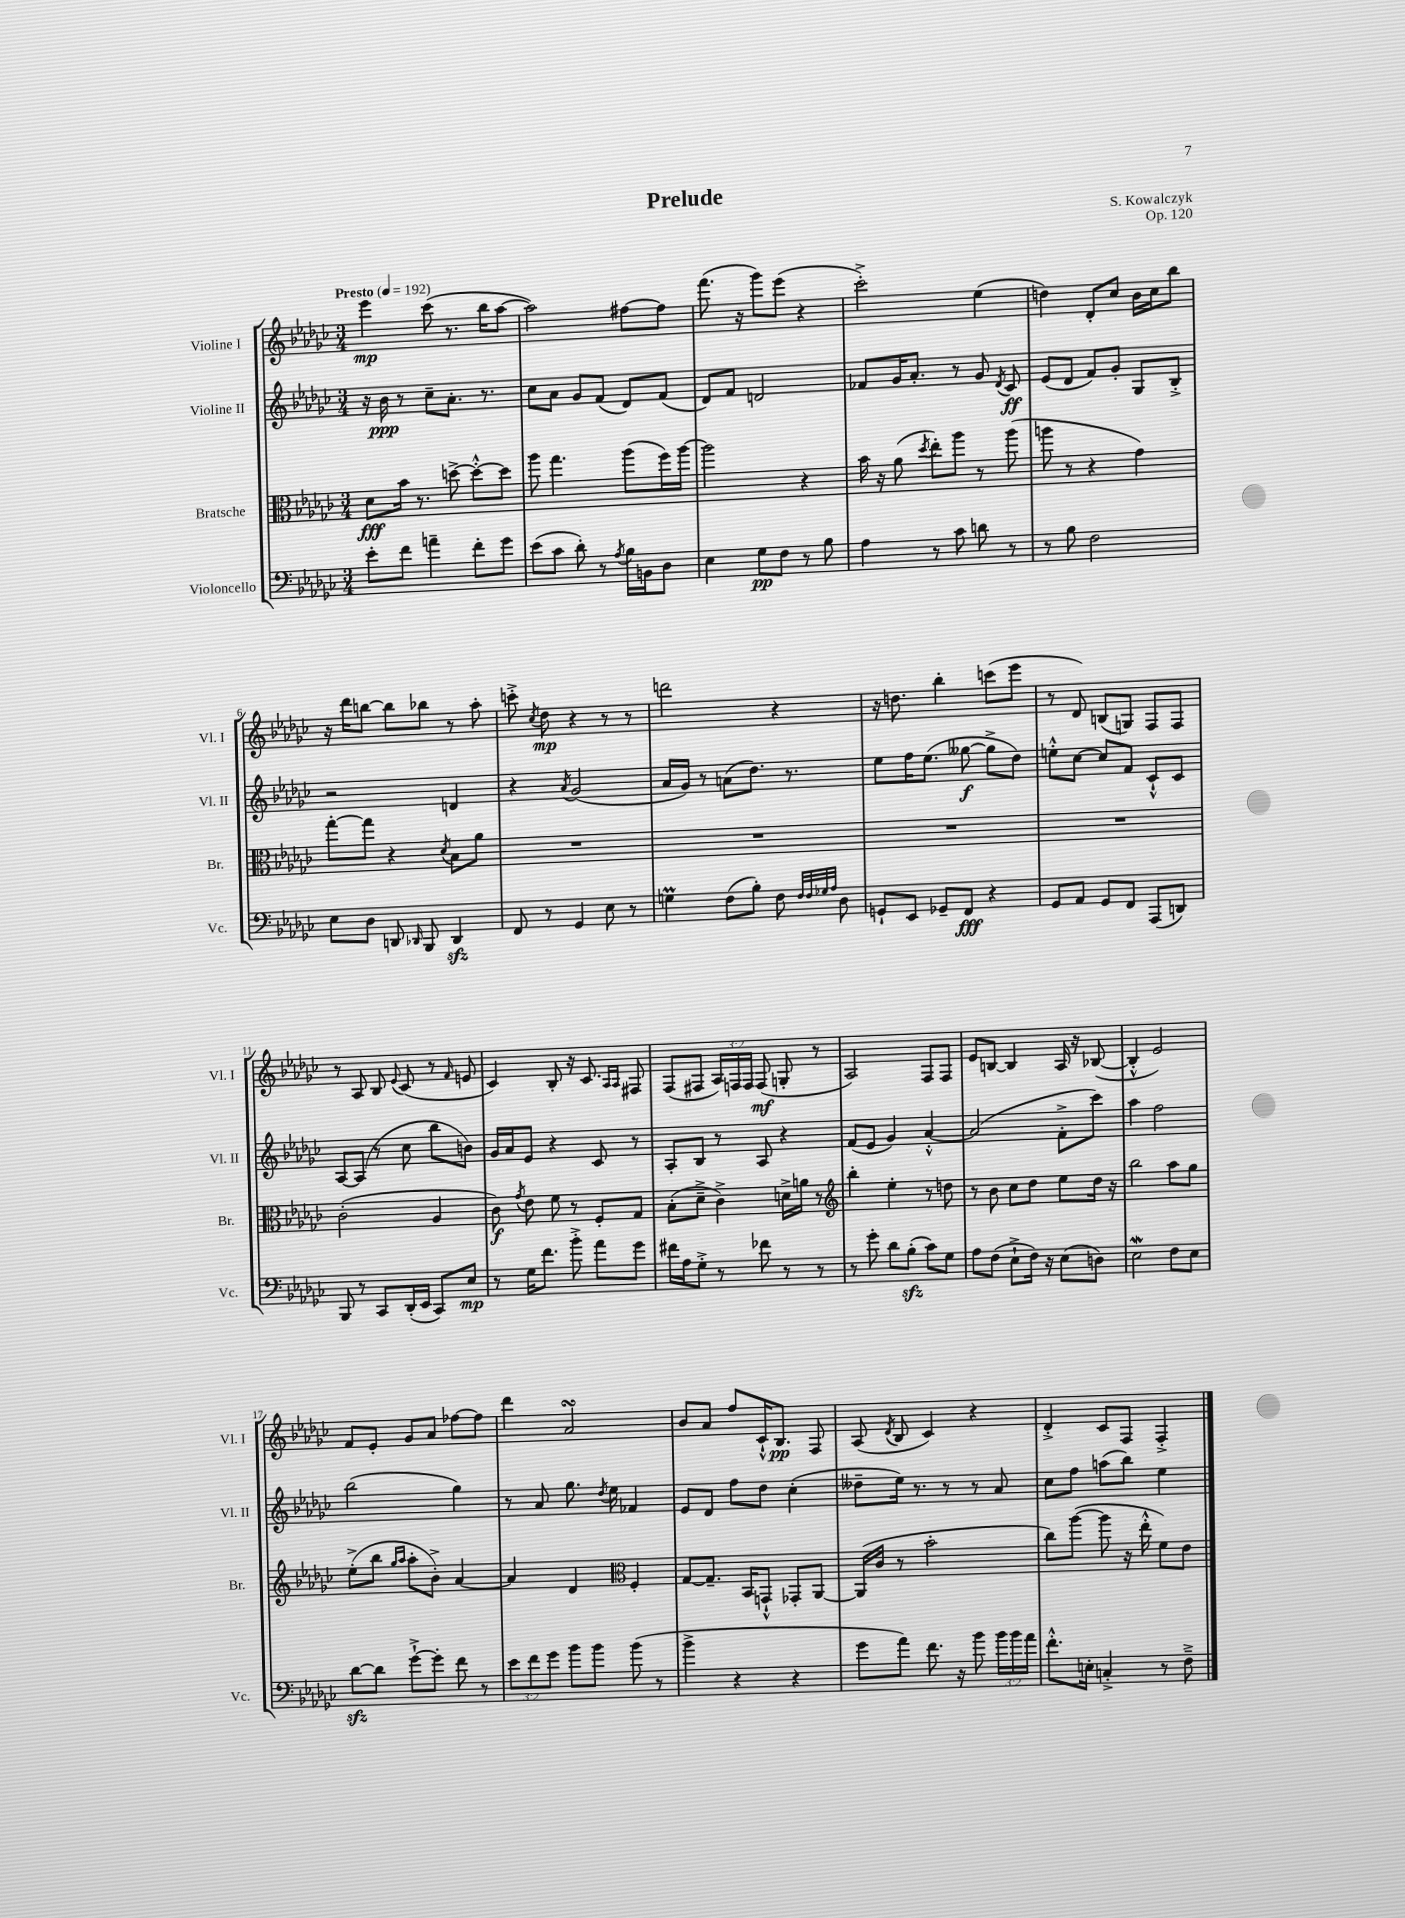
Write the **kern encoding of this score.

**kern	**kern	**kern	**kern
*staff4	*staff3	*staff2	*staff1
*clefF4	*clefC3	*clefG2	*clefG2
*k[b-e-a-d-g-c-]	*k[b-e-a-d-g-c-]	*k[b-e-a-d-g-c-]	*k[b-e-a-d-g-c-]
*M3/4	*M3/4	*M3/4	*M3/4
*MM192	*MM192	*MM192	*MM192
8e-'\L	8d-\L	16r	4eee-\
.	.	16b-\	.
8f\J	16b-\Jk	8r	.
.	8.r	.	.
4a~\	.	8cc-~\L	(8ccc-\
.	[8dd^\	8.a-'\J	8.r
8f'\L	8dd'^^\_L	.	.
.	.	8.r	16bb-\LK
8g-\J	8dd\]J	.	[8aa-\J
=	=	=	=
(8e-\L	8aa-\	8cc-\L	2aa-\])
8c-\J	4.gg-\	8a-\J	.
8d-'\)	.	8g-/L	.
8r	.	(8f/J	.
8qA-/	.	.	.
16B-\LL	(8aa-\L	8d-/L)	[8ff#\L
16BB\J	.	.	.
8D-\J	16ff\L)	(8f/J	8ff#\]J
.	[16aa-\JJ	.	.
=	=	=	=
4E-\	2aa-\]	8d-/L)	(8.fff\
.	.	8f/J	.
.	.	.	16r
8G-\L	.	2d/	8ggg-\L)
8F\J	.	.	(8eee-\J
8r	4r	.	4r
8B-\	.	.	.
=	=	=	=
4A-\	16b-\	8f-/L	2ccc-'^\)
.	16r	.	.
.	(8a-\	16g-/K	.
.	.	8.a-'/J	.
.	8qdd-/	.	.
8r	8ee-'\L)	.	.
8c-\	8aa-\J	8r	.
8d\	8r	8g-/	(4ee-\
.	.	8qd-/	.
8r	(8aa-\	8c-/	.
=	=	=	=
8r	8aa\	(8e-/L	4dd\)
8B-\	8r	8d-/J	.
2F\	4r	8f/L)	8d-'/L
.	.	8g-'/J	8cc-/J
.	4g-\)	8G-/L	16b-\LL
.	.	.	16cc-\J
.	.	8B-'^/J	8bb-\J
=	=	=	=
8E-\L	[8gg-'\L	2r	16r
.	.	.	16ddd-\LK
8D-\J	8gg-\]J	.	[8bb\J
8DD/	4r	.	8bb\]L
16qqDD-/	.	.	.
8BBB-/	.	.	8bb-\J
.	8qd-/	.	.
4DD-/	8B-\L	4d/	8r
.	8a-\J	.	8aa-'\
=	=	=	=
8FF/	2.r	4r	8ccc'^\
.	.	.	8qcc-/
8r	.	.	8dd-\
.	.	8qa-/	.
4GG-/	.	(2g-/	4r
8E-\	.	.	8r
8r	.	.	8r
=	=	=	=
4G\	2.r	16a-/LL	2ddd\
.	.	16g-/JJ)	.
.	.	8r	.
(8F\L	.	(8a\L	.
8B-'\J)	.	8.dd-\J)	.
8F\	.	.	4r
.	.	8.r	.
32qqF/LLL	.	.	.
32qqF/	.	.	.
32qqG-/	.	.	.
32qqA-/JJJ	.	.	.
8D-\	.	.	.
=	=	=	=
8GG`/L	2.r	8ee-\L	16r
.	.	.	8.dd\
8EE-/J	.	16ff\K	.
.	.	(8.ee-\J	.
8GG-~/L	.	.	4bb-'\
8FF/J	.	[8gg--\	.
4r	.	8gg--^\]L	(8ccc\L
.	.	8dd-\J)	8eee-\J
=	=	=	=
8GG-/L	2.r	8ee'^^\L	8r
8AA-/J	.	[8cc-\J	8d-/)
8GG-/L	.	8cc-/]L	(8B/L
8FF/J	.	8f/J	8G/J)
(8AAA-/L	.	8c-`^^/L	8F/L
8DD/J)	.	8c-/J	8F/J
=	=	=	=
8BBB-/	(2c-'\	[8A-/L	8r
8r	.	(8A-/]J	8A-/
8CC-/L	.	8r	8B-/
.	.	.	8qqe-/
(16DD-'/L	.	8cc-\	(8c-/
16EE-/JJ	.	.	.
8CC-/L)	4A-/	8bb-\L	8r
.	.	.	16qqf/
8E-/J	.	8b\J)	8e/
=	=	=	=
8r	8c-\)	16g-/LL	4c-/)
.	.	16a-/J	.
.	8qg-/	.	.
16G-\LK	8e-\	8e-/J	.
8.f\J	.	.	.
.	8f\	4r	8B-'/
8b-'^\	8r	.	16r
.	.	.	8.c-/
8a-\L	8F'/L	8c-/	.
.	.	.	16qqA-/LL
.	.	.	16qqA-/JJ
8g-\J	8G-/J	8r	8F#/
=	=	=	=
16f#\LL	(8B-'\L	8A-'/L	(8F/L
16A-\J	.	.	.
8G-'^\J	8d-~^\J	8B-/J	8F#/J
8r	4c-^\)	8r	24A-/LL)
.	.	.	24F/
.	.	.	24F/JJ
8f-\	.	8A-/	(8F/
8r	16d^\LL	4r	8G'/
.	16a\JJ	.	.
8r	8r	.	8r
=	=	=	=
*	*clefG2	*	*
8r	4bb-'\	(8f/L	2A-/)
8g-'\	.	8e-/J	.
8d-\L	4ee-'\	4g-/)	.
(8B-'\J	.	.	.
8c-\L)	8r	[4a-'^^/	8F/L
8G-\J	8dd\	.	8F/J
=	=	=	=
8A-\L	8r	(2a-/]	8e-/L
(8F\J	8b-\	.	[8B/J
8E-`^\L	8cc-\L	.	4B/]
16F\Jk)	8dd-\J	.	.
16r	.	.	.
(8E-\L	8ee-\L	8f'^\L	16A-/
.	.	.	16r
8D\J)	16dd-\Jk	8ccc-\J)	([8B-/
.	16r	.	.
=	=	=	=
2E-\	2bb-\	4aa-\	4B-'^^/]
.	.	2ff\	2e-/)
8F\L	8aa-\L	.	.
8E-\J	8gg-\J	.	.
=	=	=	=
[8d-\L	(8ee-'^\L	(2bb-\	8f/L
8d-\]J	8bb-\J	.	8e-'/J
.	16qqgg-/LL	.	.
.	16qqaa-/JJ	.	.
[8g-`^\L	8aa-'\L	.	8g-/L
8g-'\]J	8b-'^\J)	.	8a-/J
8f\	[4a-/	4gg-\)	[8ff-\L
8r	.	.	8ff-\]J
=	=	=	=
12e-\L	4a-/]	8r	4ddd-\
12f\	.	.	.
.	.	8a-/	.
12g-\J	.	.	.
8b-\L	4d-/	8.gg-\	2a-/
8b-\J	.	.	.
.	.	8qdd-/	.
.	.	16ee-\	.
*	*clefC3	*	*
(8b-\	4F'/	4f-/	.
8r	.	.	.
=	=	=	=
4b-^\	[8G-/L	8e-/L	8b-/L
.	8.G-~/]J	8d-/J	8a-/J
4r	.	8ff\L	8ff/L
.	16BB-/LK	.	.
.	8GG`^^/J	8dd-\J	16c-`^^/K
.	.	.	8.B-/J
4r	8GG-'/L	(4cc-'\	.
.	[8AA-/J	.	8F/
=	=	=	=
8g-\L	(16AA-/]LL	8dd--~\L	(8A-/
.	16c-/JJ	.	.
.	.	.	8qd-/
8a-\J)	8r	16ee-\Jk)	8B-/
.	.	8.r	.
8.f\	2b-'\	.	4c-/)
.	.	8r	.
16r	.	.	.
8b-\	.	8r	4r
24b-\LL	.	8a-/	.
24b-\	.	.	.
24a-\JJ	.	.	.
=	=	=	=
8.f'^^\L	8cc-\L)	8cc-\L	4d-'^/
.	([8aa-\J	8ff\J	.
16E'\Jk	.	.	.
4C'^/	8aa-\]	(8aa\L	8c-/L
.	16r	8bb-\J)	8F/J
.	16ee-'^^\	.	.
8r	8f\L)	4ee-\	4F'^/
8F~^\	8e-\J	.	.
==	==	==	==
*-	*-	*-	*-
